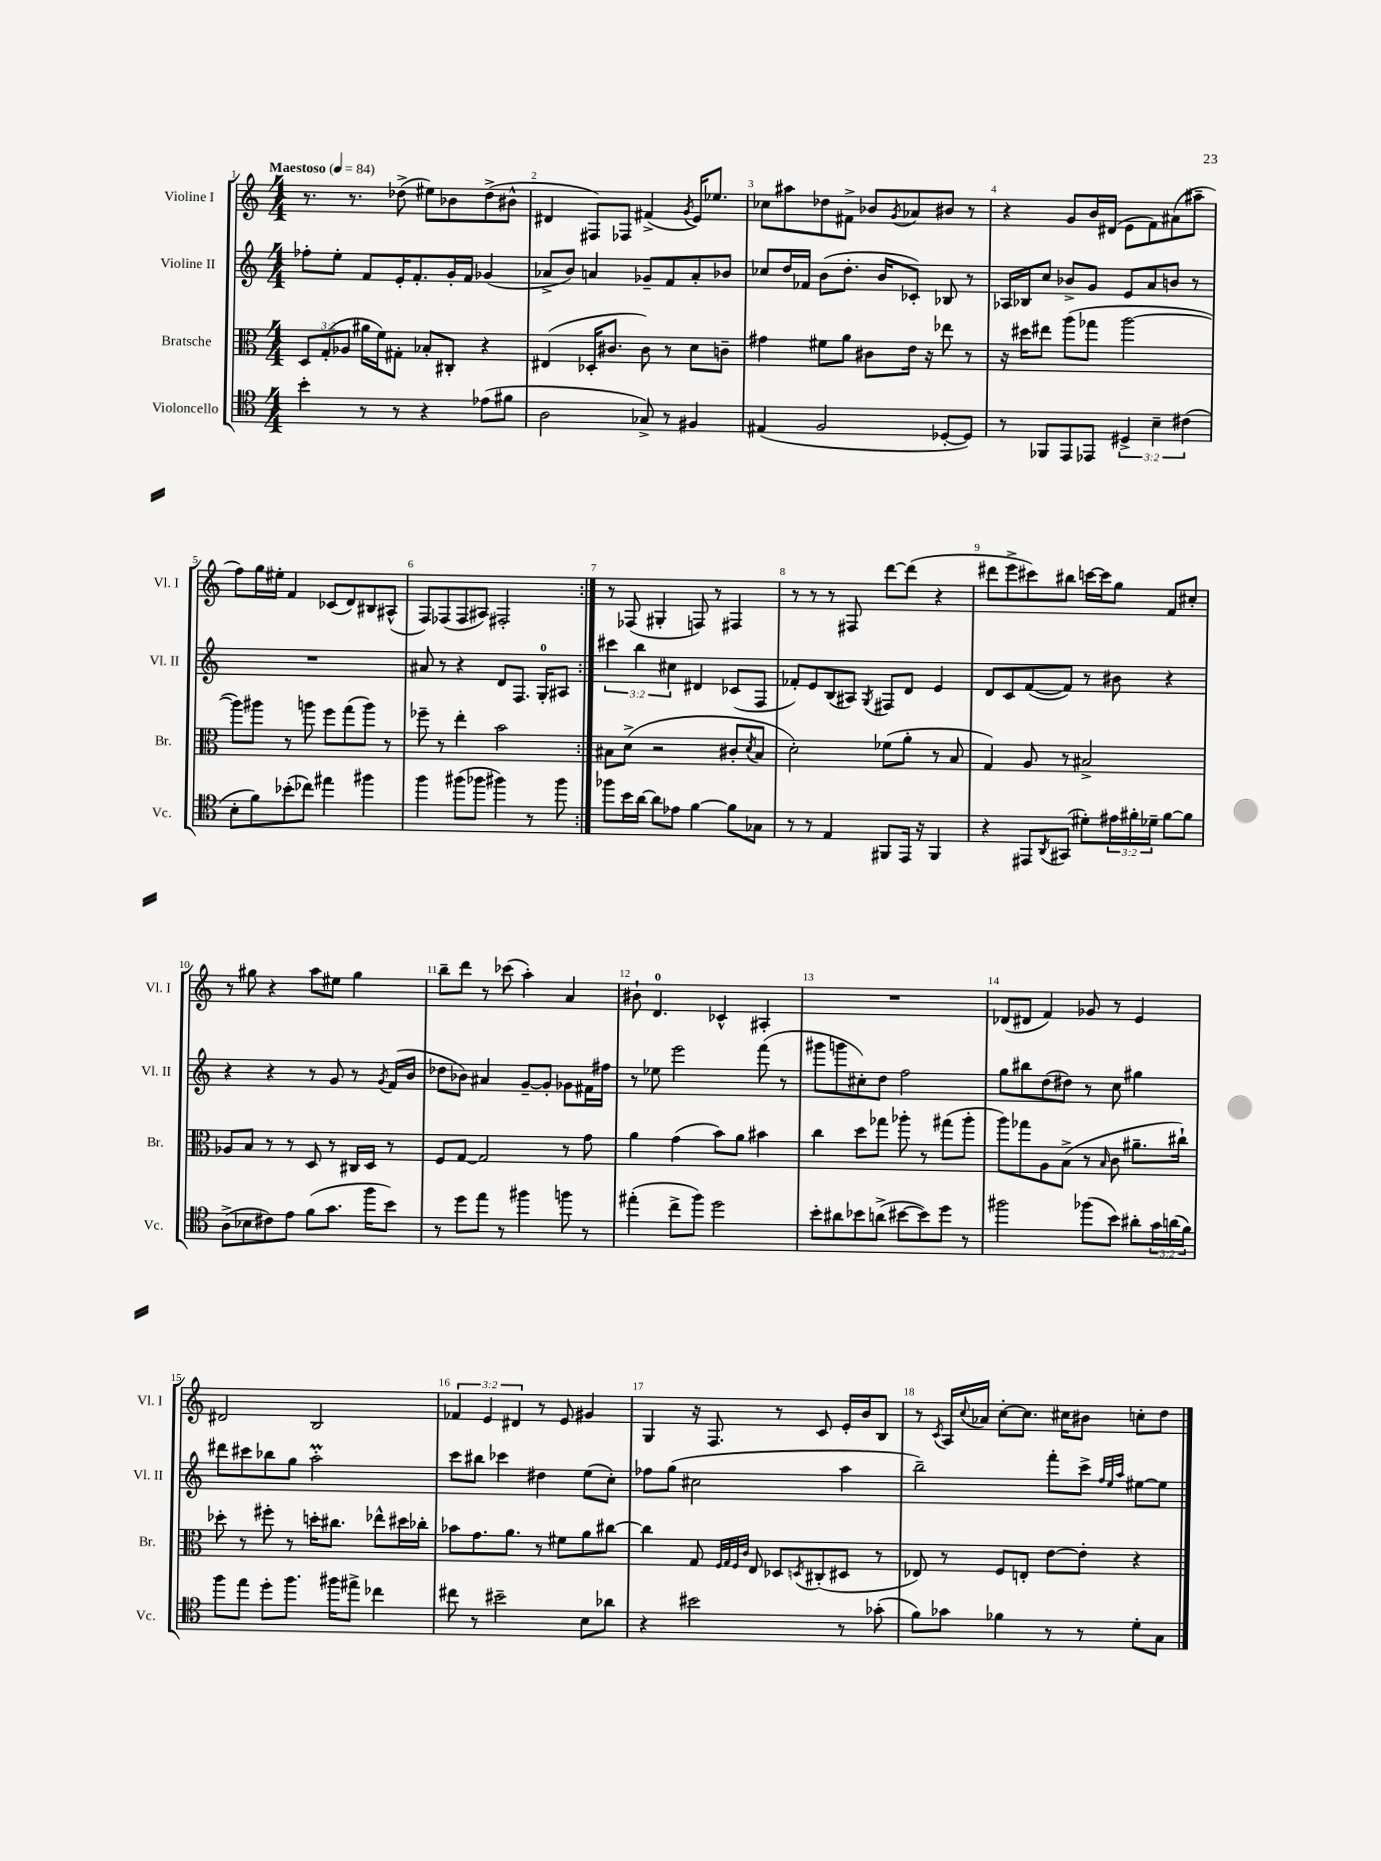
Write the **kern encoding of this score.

**kern	**kern	**kern	**kern
*staff4	*staff3	*staff2	*staff1
*clefC4	*clefC3	*clefG2	*clefG2
*k[]	*k[]	*k[]	*k[]
*M4/4	*M4/4	*M4/4	*M4/4
*MM84	*MM84	*MM84	*MM84
4b'\	12D/L	8ff-'\L	8.r
.	(12G'/	.	.
.	.	8ee'\J	.
.	12A-/J	.	.
.	.	.	8.r
8r	16a#\LL	8f/L	.
.	16f\J)	.	.
8r	8G#'\J	16e'/K	(8dd-^\
.	.	8.f'/	.
4r	8B-'/L	.	8ee#\L)
.	8C#'/J	16g'/L	8b-\
.	.	16f/JJ	.
(8e-\L	4r	(4g-/	(8dd-^\
8f#\J	.	.	8b#^^\J
=	=	=	=
2A\	(4E#/	8a-^/L	4d#/
.	.	8b/J)	.
.	16D-'/LK	4a/	8F#/L)
.	8.c#/J	.	.
.	.	.	8F-/J
8G-^/)	8c#\)	8g-~/L	(4f#^/
8r	8r	8f/	.
.	.	.	8qg/
4F#/	8d\L	8a'/	16e/LK)
.	.	.	8.ee-/J
.	8c~\J	8b-/J	.
=	=	=	=
(4E#/	4g#\	8cc-/L	8cc-\L
.	.	16dd/L	8aa#\
.	.	16f-/JJ	.
2F/	8f#\L	(8b\L	8dd-\
.	8a\J	8.dd'\J	8f#^\J
.	8c#\L	.	8b-/L
.	.	16b/LK	.
.	.	.	8qg/
.	16e\Jk	8c-'/J)	8a-/
.	16r	.	.
[8D-'/L	8ee-\	8B-/	8b#/J
8D-/]J)	8r	8r	8r
=	=	=	=
8r	16r	16A-/LL	4r
.	16dd#\LK	16B-/J	.
8FF-/L	8ee#\J	8cc/J	.
8EE/	(8aa\L	8b-^/L	8g/L
8EE-/J	8gg-\J	8g/J	16b/L
.	.	.	(16d#/JJ
6D#^/	[2aa\	8e/L	8e\L
.	.	8a/	8f\)
6B~\	.	.	.
.	.	8b/J	(8a#\
(6c#\	.	.	.
.	.	8r	8aa#~\J
=	=	=	=
8B'\L	8aa\]L)	1r	8ff\L)
8f\)	8aa#\J	.	16gg\L
.	.	.	16ee#'\JJ
(8b-'\	8r	.	4f/
8cc-\J)	8aa\	.	.
4ee#\	8ff\L	.	(8c-/L
.	(8gg\	.	8d/)
4ff#\	8aa\J)	.	8B#/
.	8r	.	(8A#^^/J
=	=	=	=
4ff\	8ff-~\	8a#/	8F/L)
.	8r	8r	(8F-/
(8ff#\L	4ee'\	4r	8F-/
8ff-\J	.	.	8A#/J)
4ff#\)	2b\	8d/L	2F#'/
.	.	8.F/J	.
8r	.	.	.
.	.	16G'/LK	.
8ff#\	.	8A#/J	.
=:|!	=:|!	=:|!	=:|!
8ff-\L	8B#\L	6ccc#\	8r
16b\L	(8d^\J	.	(8F-/
.	.	6bb\	.
[16a\JJ	.	.	.
8a\]L	2r	.	4G#'/
.	.	6cc#\	.
8e-\J	.	.	.
[4f\	.	4d#/	8F/)
.	.	.	8r
8f\]L	8c#'/L	(8c-/L	4F#/
.	8qd/	.	.
8G-\J	8B#/J	8F/J	.
=	=	=	=
8r	2d'\)	8f-'/L)	8r
8r	.	8e/	8r
4E/	.	(8B/	8r
.	.	8A#/J)	8F#/
.	.	8qG/	.
8FF#/L	(8f-\L	8F#/L	[8ddd\L
16EE/Jk	8a'\J	8d/J	(8ddd\]J
16r	.	.	.
4FF#/	8r	4e/	4r
.	8B/	.	.
=	=	=	=
4r	4G/)	8d/L	8ddd#\L
.	.	8c/	8eee^\
8EE#/L	8A/	([8f/	8ccc#\)
8qAA/	.	.	.
(8GG#/J	8r	8f/]J)	8bb#\J
8d#'\L)	2B#^/	8r	[16ccc\LL
.	.	.	16ccc\]J
24e#\L	.	8b#\	8gg\J
24f#'\	.	.	.
24d-~\JJ	.	.	.
[8f#\L	.	4r	8f/L
8f#\]J	.	.	8cc#'/J
=	=	=	=
(8A^\L	8A-/L	4r	8r
8B-\	8B/J	.	8gg#\
8c#\)	8r	4r	4r
8e\J	8r	.	.
(8f\L	8D/	8r	8aa\L
8.g\J	8r	8g/	8ee#\J
.	16C#/LL	8r	4gg#\
16ff\LK	16D/JJ	.	.
.	.	8qg/	.
8b\J)	8r	(16f/LL	.
.	.	16b/JJ	.
=	=	=	=
8r	8F/L	8dd-\L	8bb~\L
8dd\L	[8G/J	8b-\J)	8ddd\J
8ee\J	2G/]	4a#/	8r
8r	.	.	(8ccc-\
4ff#\	.	[8g~/L	4aa'\)
.	.	8g'/]J	.
8ff\	8r	8g-\L	4a/
8r	8g\	16f#\L	.
.	.	16ff#\JJ	.
=	=	=	=
(4ee#'\	4a\	8r	8b#`\
.	.	8ee-\	4.d/
8cc^\L	(4g\	2eee\	.
8ff\J)	.	.	.
2dd\	8b\L)	.	4c-^^/
.	8a\J	.	.
.	4b#\	(8fff\	4A#'/
.	.	8r	.
=	=	=	=
8b'\L	4cc\	8ggg#\L	1r
8a#\	.	8ggg\	.
8b-\	8dd\L	8cc#'\)	.
(8a^\J	8gg-\J	8dd\J	.
[8b#\L	8aa-'\	2ff\	.
8b#\])	8r	.	.
8dd\J	(8gg#\L	.	.
8r	8aa-'\J	.	.
=	=	=	=
2ff#\	8aa\L)	8gg\L	(8d-/L
.	8gg-\	8bb#\	8d#/J
.	8A\	(8dd\	4f/)
.	(8B^\J	8dd#\J)	.
(8ff-\L	8r	8r	8g-/
.	16qqB/	.	.
8b\J)	8c\	8cc\	8r
8a#'\L	8.a#~\L	4gg#\	4e/
24g\L	.	.	.
(24a\	.	.	.
.	16cc#`\Jk)	.	.
24f\JJ)	.	.	.
=	=	=	=
8ff\L	8dd-'\	8ddd#\L	2d#/
8ee\J	8r	8ccc#\	.
8dd'\L	8ff#'\	8bb-\	.
8.ff\J	8r	8gg\J	.
.	16dd'\LK	2aa'\	2B/
16ff#\LK	8.cc#\J	.	.
8ee#^\J	.	.	.
4cc-\	8ee-^^\L	.	.
.	16dd#\L	.	.
.	16cc-'\JJ	.	.
=	=	=	=
8cc#\	8b-\L	8ccc\L	6f-/
8r	8.g\	8bb#\J	.
.	.	.	6e/
2b#~\	.	4ccc-\	.
.	8.a\J	.	.
.	.	.	6d#/
.	8r	4dd#\	8r
.	8f#\L	.	8e/
8B\L	8a\	(8ee\L	4g#/
8a-\J	[8cc#\J	8cc'\J)	.
=	=	=	=
4r	4cc#\]	8ff-\L	4G/
.	.	(8gg\J	.
2b#\	8G/	2cc#\	16r
.	.	.	8.F/
.	32qqF/LLL	.	.
.	32qqG/	.	.
.	32qqF/	.	.
.	32qqc/JJJ	.	.
.	8E/	.	.
.	8D-/L	.	8r
.	8qD/	.	.
.	(8C#'/	.	8c/
8r	8D#/J	4aa\	16e'/LL
.	.	.	16b/J
(8g-'\	8r	.	8B/J
=	=	=	=
8f\L)	8E-/)	2bb~\)	8r
.	.	.	8qc/
8g-\J	8r	.	16A/LL
.	.	.	8qqcc/
.	.	.	16a-/JJ
4f-\	8F/L	.	[8cc'\L
.	8E'/J	.	8.cc\]J
8r	[8e\L	8fff'\L	.
.	.	.	16cc#\LK
8r	8e'\]J	8ccc^\J	8b#\J
.	.	32qqff/LLL	.
.	.	32qqee/	.
.	.	32qqaa/JJJ	.
8d'\L	4r	[8ee#\L	8cc'\L
8G\J	.	8ee#\]J	8dd\J
==	==	==	==
*-	*-	*-	*-
